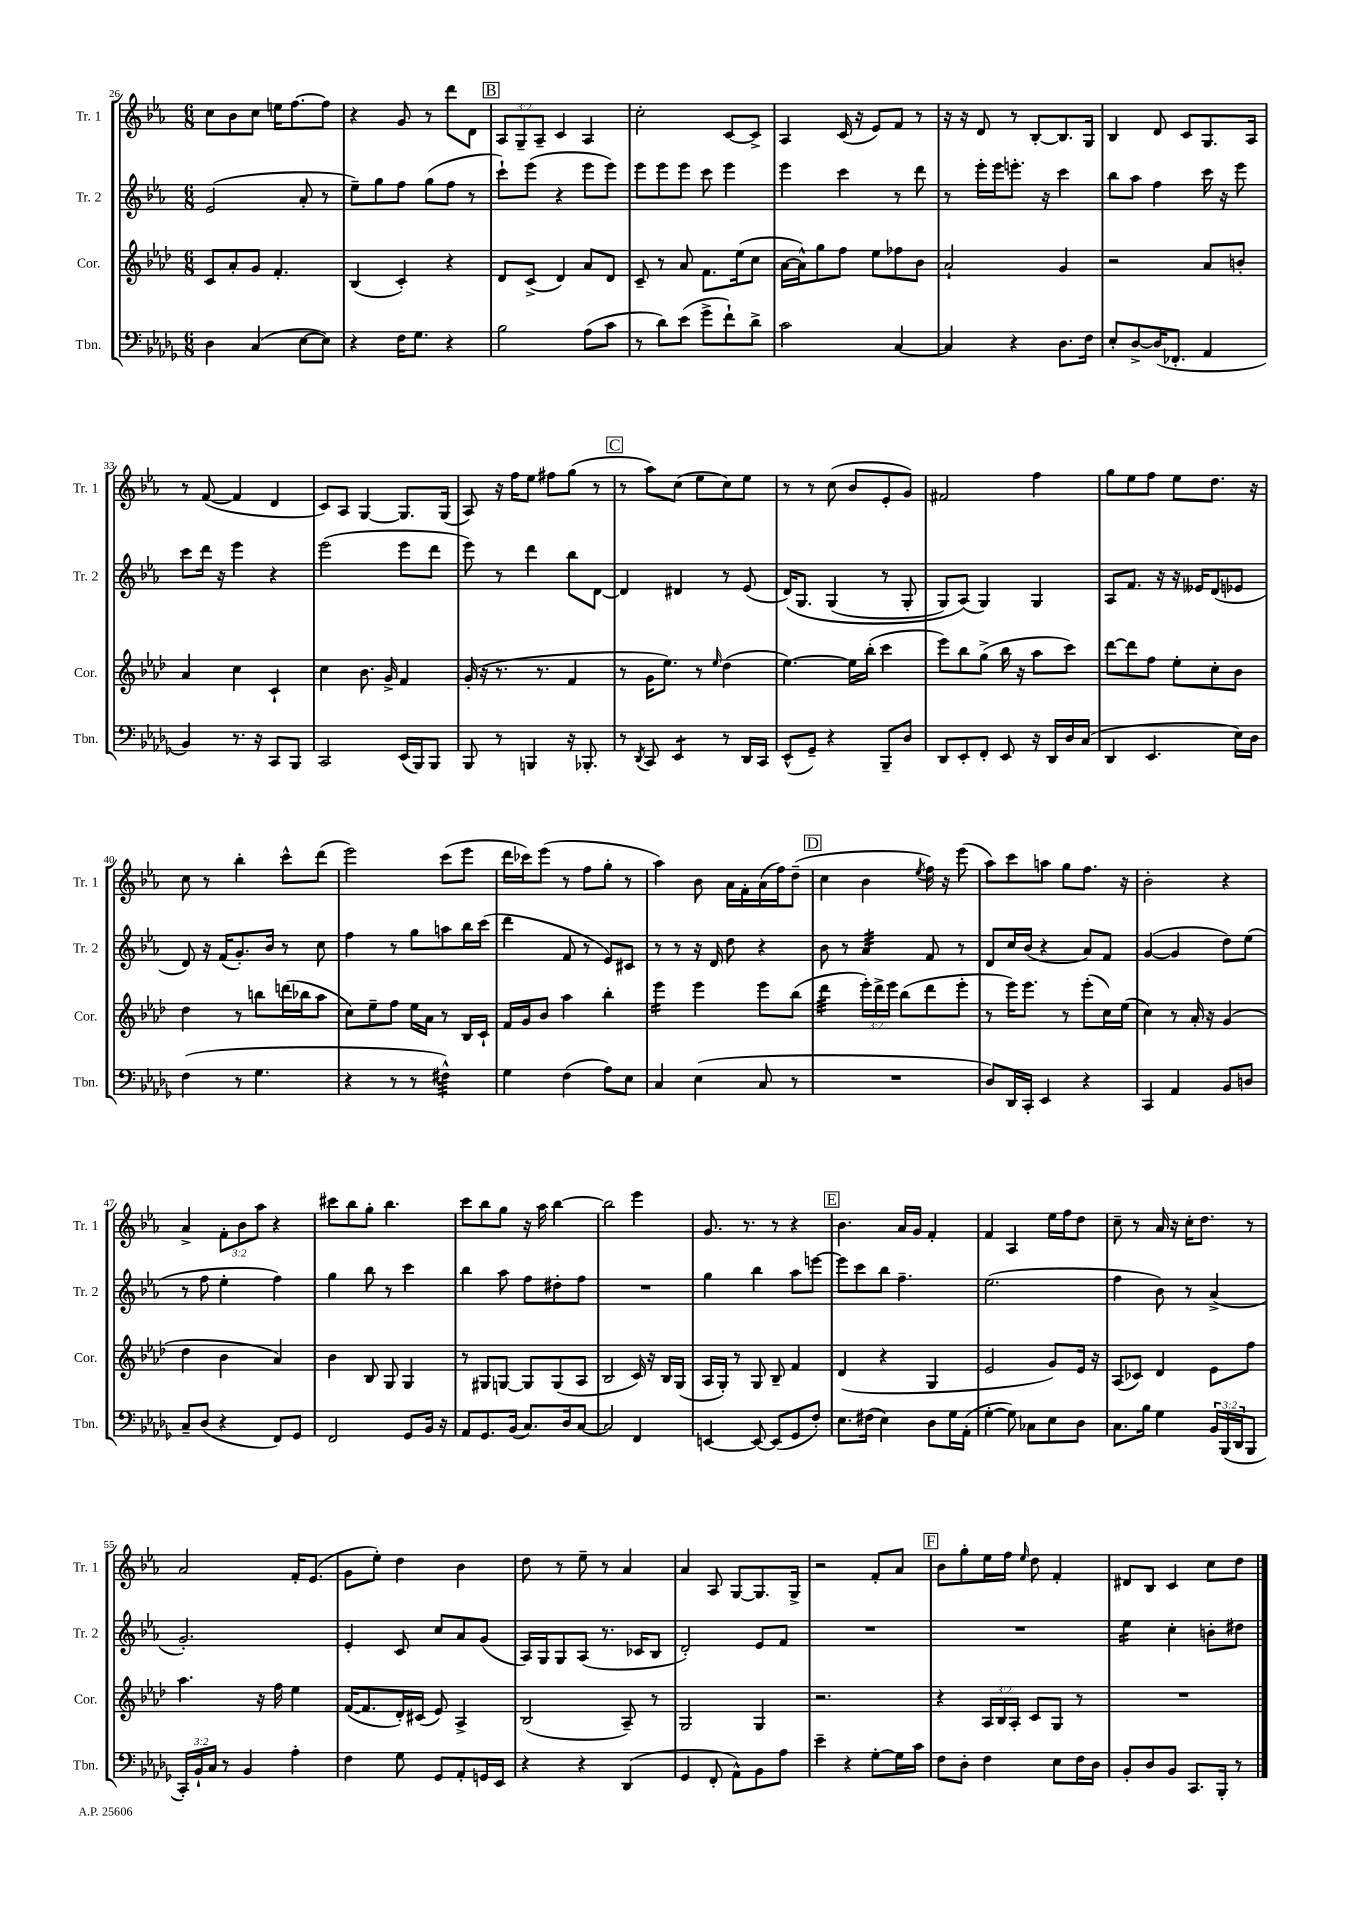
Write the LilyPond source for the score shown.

<<
\new StaffGroup <<
\new Staff = "s0" \with { instrumentName = "Tr. 1" shortInstrumentName = "Tr. 1" } {
    \clef treble \key ees \major \numericTimeSignature \time 6/8 \override Staff.TupletNumber.text = #tuplet-number::calc-fraction-text
    c''8 bes'8 c''8 e''16 f''8.~ f''8 |
    r4 g'8 r8 d'''8 d'8 |
    \mark \markup { \box "B" } \tuplet 3/2 { aes8 g8-- aes8-- } c'4 aes4 |
    c''2-. c'8~ c'8-> |
    aes4 c'16( r16 ees'8) f'8 r8 |
    r16 r16 d'8 r8 bes8~-. bes8. g16 |
    bes4 d'8 c'8 g8. aes16 |
    r8 f'8~( f'4 d'4 |
    c'8) aes8 g4~ g8. g16( |
    aes8) r16 f''16 ees''8 fis''8 g''8( r8 |
    \mark \markup { \box "C" } r8 aes''8) c''8( ees''8 c''8) ees''8 |
    r8 r8 c''8( bes'8 ees'8-. g'8) |
    fis'2 f''4 |
    g''8 ees''8 f''8 ees''8 d''8. r16 |
    c''8 r8 bes''4-. c'''8-^ d'''8( |
    ees'''2) c'''8( ees'''8 |
    d'''16 ces'''16) ees'''8( r8 f''8 g''8-. r8 |
    aes''4) bes'8 aes'16 f'16-. aes'16( f''16) d''8--( |
    \mark \markup { \box "D" } c''4 bes'4 \acciaccatura { ees''8 } f''16) r16 ees'''8( |
    aes''8) c'''8 a''8 g''8 f''8. r16 |
    bes'2-. r4 |
    aes'4-> \tuplet 3/2 { f'8-. bes'8 aes''8 } r4 |
    cis'''8 bes''8 g''8-. bes''4. |
    c'''8 bes''8 g''8 r16 aes''16 bes''4~ |
    bes''2 ees'''4 |
    g'8. r8. r8 r4 |
    \mark \markup { \box "E" } bes'4. aes'16 g'16 f'4-. |
    f'4 aes4 ees''16 f''16 d''8 |
    c''8-- r8 aes'16 r16 c''16-. d''8. r8 |
    aes'2 f'16-. ees'8.( |
    g'8 ees''8-.) d''4 bes'4 |
    d''8 r8 ees''8-- r8 aes'4 |
    aes'4 aes8 g8~ g8. g16-> |
    r2 f'8-. aes'8 |
    \mark \markup { \box "F" } bes'8 g''8-. ees''16 f''16 \grace { ees''16 } d''8 f'4-. |
    dis'8 bes8 c'4 c''8 d''8 \bar "|." |
}
\new Staff = "s1" \with { instrumentName = "Tr. 2" shortInstrumentName = "Tr. 2" } {
    \clef treble \key ees \major \numericTimeSignature \time 6/8
    ees'2( aes'8-. r8 |
    ees''8--) g''8 f''8 g''8( f''8 r8 |
    \mark \markup { \box "B" } c'''8-!) ees'''8( r4 ees'''8 ees'''8) |
    ees'''8 ees'''8 ees'''8 c'''8 ees'''4 |
    ees'''4 c'''4 r8 d'''8 |
    r8 ees'''16-. ees'''16 e'''8.-. r16 c'''4 |
    bes''8 aes''8 f''4 c'''16 r16 ees'''8 |
    c'''8 d'''16 r16 ees'''4 r4 |
    ees'''2( ees'''8 d'''8 |
    ees'''8) r8 d'''4 bes''8 d'8~ |
    \mark \markup { \box "C" } d'4 dis'4 r8 ees'8( |
    d'16)\( g8. g4( r8 g8-. |
    g8) aes8(\) g4) g4 |
    aes8 f'8. r16 r16 eeses'16 d'8( ees'8 |
    d'8) r16 f'16( g'8.-.) bes'16 r8 c''8 |
    f''4 r8 g''8 a''8 bes''16 c'''16( |
    d'''4 f'8 r8 ees'8) cis'8 |
    r8 r8 r16 d'16 d''8 r4 |
    \mark \markup { \box "D" } bes'8 r8 aes'4:32 f'8 r8 |
    d'8 c''16 bes'16( r4 aes'8) f'8 |
    g'4~( g'4 d''8) ees''8( |
    r8 f''8 ees''4-. f''4) |
    g''4 bes''8 r8 c'''4 |
    bes''4 aes''8 f''8 dis''8-. f''8 |
    R2. |
    g''4 bes''4 aes''8 e'''8~ |
    \mark \markup { \box "E" } e'''8 c'''8 bes''8 f''4.-- |
    ees''2.( |
    f''4 bes'8) r8 aes'4->( |
    g'2.-.) |
    ees'4-. c'8 c''8 aes'8 g'8( |
    aes16) g16 g8 aes8( r8. ces'16 bes8 |
    d'2-.) ees'8 f'8 |
    R2. |
    \mark \markup { \box "F" } R2. |
    ees''4:16 c''4-. b'8-. dis''8 \bar "|." |
}
\new Staff = "s2" \with { instrumentName = "Cor." shortInstrumentName = "Cor." } {
    \clef treble \key aes \major \numericTimeSignature \time 6/8 \override Staff.TupletNumber.text = #tuplet-number::calc-fraction-text
    c'8 aes'8-. g'8 f'4.-. |
    bes4( c'4-.) r4 |
    \mark \markup { \box "B" } des'8 c'8->( des'4) aes'8 des'8 |
    c'8-- r8 aes'8 f'8. ees''16( c''8 |
    aes'16~ aes'16-^) g''8 f''8 ees''8 fes''8 bes'8 |
    aes'2-! g'4 |
    r2 aes'8 b'8-. |
    aes'4 c''4 c'4-! |
    c''4 bes'8. g'16-> f'4 |
    g'16-.( r16 r8. r8. f'4 |
    \mark \markup { \box "C" } r8 g'16 ees''8.) r8 \grace { ees''16 } des''4( |
    ees''4.~) ees''16 bes''16-.( c'''4 |
    ees'''8) bes''8 g''8->( bes''16 r16 aes''8 c'''8) |
    des'''8~ des'''8 f''8 ees''8-. c''8-. bes'8 |
    des''4 r8 b''8 d'''16( bes''16 aes''8 |
    c''8) ees''8-- f''8 ees''16 aes'16 r8 bes16 c'16-! |
    f'16 g'16 bes'8 aes''4 bes''4-. |
    ees'''4:16 ees'''4 ees'''8 bes''8( |
    \mark \markup { \box "D" } des'''4:32 \tuplet 3/2 { ees'''16-.) des'''16-> ees'''16 } bes''8( des'''8 ees'''8-. |
    r8 ees'''16) ees'''8. r8 ees'''8-.( c''16) ees''16( |
    c''4) r8 aes'16-. r16 g'4( |
    des''4 bes'4 aes'4) |
    bes'4 bes8 g8 g4 |
    r8 gis8 g8~ g8 g8( aes8 |
    bes2 c'16) r16 bes16 g16( |
    aes16 g16-.) r8 g8 bes8-- f'4 |
    \mark \markup { \box "E" } des'4( r4 g4 |
    ees'2 g'8) ees'16 r16 |
    aes8( ces'8) des'4 ees'8 f''8 |
    aes''4. r16 f''16 ees''4 |
    f'16~( f'8. des'16-.) cis'16( ees'8) aes4-> |
    bes2( aes8--) r8 |
    g2 g4 |
    r2. |
    \mark \markup { \box "F" } r4 \tuplet 3/2 { aes16 bes16 aes16-. } c'8 g8 r8 |
    R2. \bar "|." |
}
\new Staff = "s3" \with { instrumentName = "Tbn." shortInstrumentName = "Tbn." } {
    \clef bass \key des \major \numericTimeSignature \time 6/8 \override Staff.TupletNumber.text = #tuplet-number::calc-fraction-text
    des4 c4( ees8~ ees8) |
    r4 f16 ges8. r4 |
    \mark \markup { \box "B" } bes2 aes8( c'8 |
    r8 des'8) ees'8( ges'8-> f'8-!) des'8-> |
    c'2 c4~ |
    c4 r4 des8. f16 |
    ees8-. des8~-> des16( fes,8.-. aes,4 |
    bes,4) r8. r16 c,8 bes,,8 |
    c,2 ees,16( bes,,16) bes,,8 |
    bes,,8 r8 b,,4 r16 bes,,8.-. |
    \mark \markup { \box "C" } r8 \acciaccatura { des,8 } c,8 ees,4:8 r8 des,16 c,16 |
    ees,8-^( ges,8--) r4 bes,,8-- des8 |
    des,8 ees,8-. f,8-. ees,8 r16 des,16 des16 c16( |
    des,4 ees,4. ees16) des16 |
    f4( r8 ges4. |
    r4 r8 r8 fis4:32-^) |
    ges4 f4( aes8) ees8 |
    c4 ees4( c8 r8 |
    \mark \markup { \box "D" } R2. |
    des8) des,16 c,16-. ees,4 r4 |
    c,4 aes,4 bes,8 d8 |
    c8-- des8( r4 f,8) ges,8 |
    f,2 ges,8 bes,16 r16 |
    aes,8 ges,8. bes,16( c8.) des16 c8~ |
    c2 f,4 |
    e,4~ e,8~ e,8( ges,8 f8-.) |
    \mark \markup { \box "E" } ees8. fis16( ees4) des8 ges16 aes,16-.( |
    ges4~-. ges8) ces8 ees8 des8 |
    c8. bes16 ges4 \tuplet 3/2 { bes,16 bes,,16( des,16 } bes,,8 |
    \tuplet 3/2 { c,16-.) bes,16-! c16 } r8 bes,4 aes4-. |
    f4 ges8 ges,8 aes,8-. g,16 ees,16 |
    r4 r4 des,4( |
    ges,4 f,8-. aes,8-^) bes,8 aes8 |
    ees'4-- r4 ges8~-. ges16 c'16 |
    \mark \markup { \box "F" } f8 des8-. f4 ees8 f16 des16 |
    bes,8-. des8 bes,8 c,8. bes,,16-. r8 \bar "|." |
}
>>
>>
\layout { \context { \Score currentBarNumber = #26 } }
